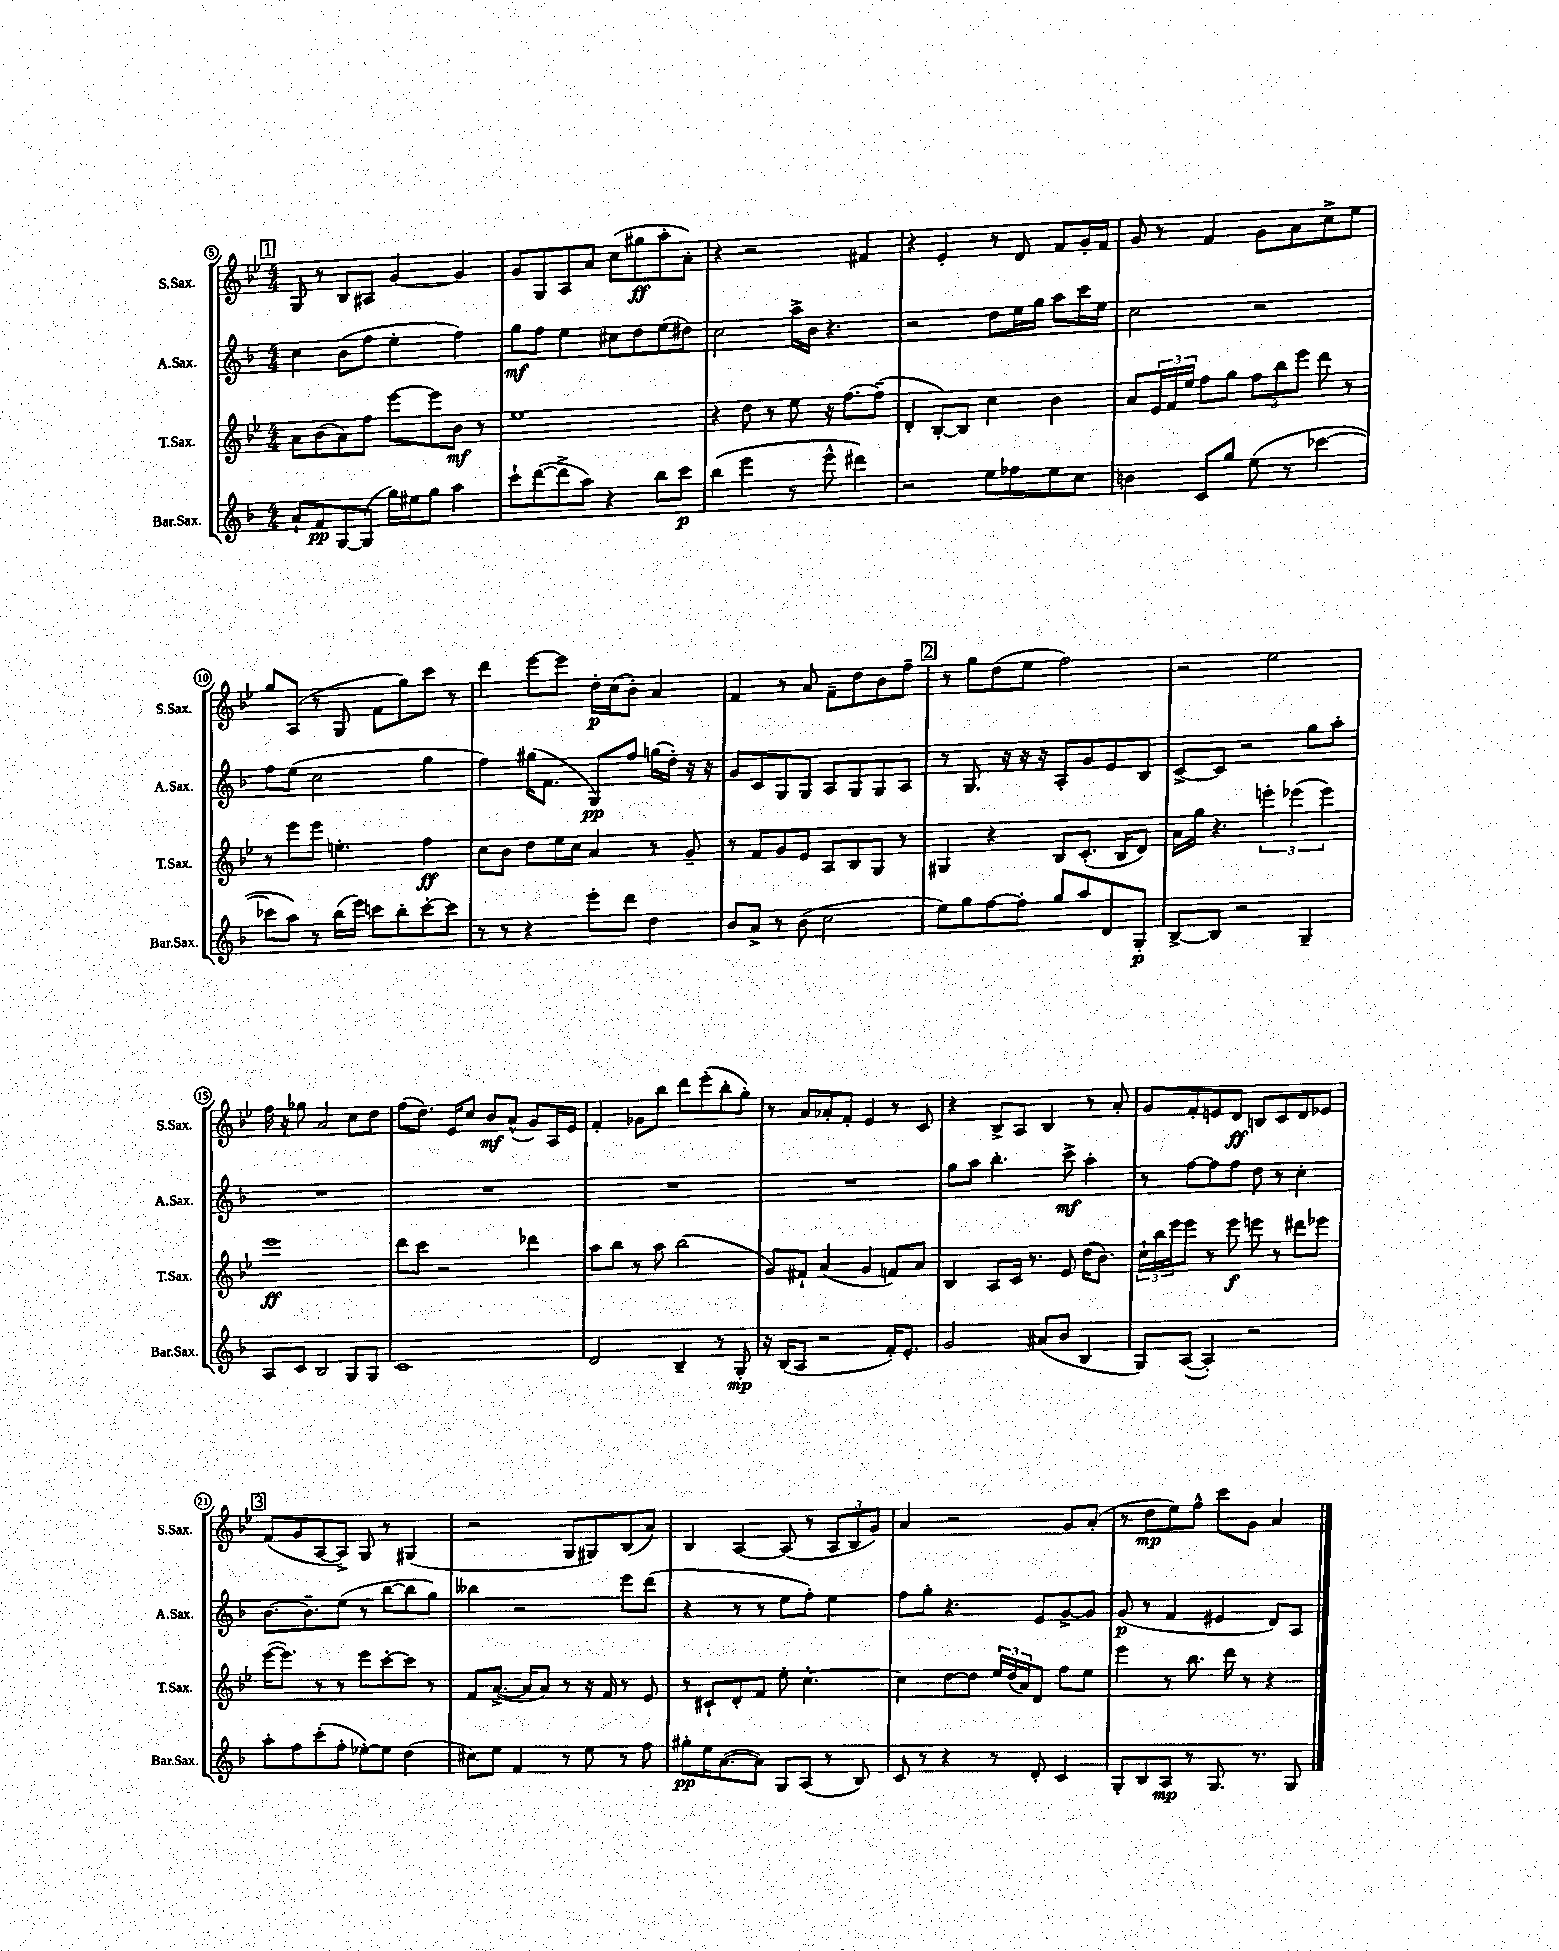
<<
\new StaffGroup <<
\new Staff = "s0" \with { instrumentName = "S.Sax." shortInstrumentName = "S.Sax." } {
    \clef treble \key bes \major \numericTimeSignature \time 4/4
    \mark \markup { \box "1" } g8 r8 bes8 ais8 g'4~ g'4 |
    g'8 g8 a8 a'8 c''8( gis''8\ff a''8-. a'8-.) |
    r4 r2 fis'4 |
    r4 ees'4-. r8 d'8 f'8 g'16-. f'16 |
    g'8 r8 f'4 g'8 a'8 c''8-> ees''8 |
    g''8 a8( r8 g8 f'8 g''8) c'''8 r8 |
    d'''4 ees'''8~ ees'''8 d''16-.\p c''16( bes'8-.) a'4 |
    f'4 r8 a'8 f'8-- d''8 bes'8 f''8-- |
    \mark \markup { \box "2" } r8 g''8 d''8( ees''8 f''2) |
    r2 ees''2 |
    f''16 r16 ges''8 a'2 c''8 d''8 |
    f''8( d''8.) ees'16 c''8 bes'8\mf a'8-^( g'8) a16 ees'16 |
    f'4-. ges'8 bes''8 d'''8 ees'''8-.( bes''8-. g''8-.) |
    r8 a'8 aes'8-. f'8-. ees'4 r8 c'8 |
    r4 bes8-> a8 bes4 r8 a'8-. |
    g'8 f'8-. e'8 d'8\ff b8 c'8 d'8 ees'8 |
    \mark \markup { \box "3" } f'8( g'8 a8~ a8->) g8 r8 gis4( |
    r2 g8 gis8) bes8( a'8) |
    bes4 a4~ a8( r8 \tuplet 3/2 { a8 bes8 g'8) } |
    a'4 r2 g'8 a'8-.( |
    r8 d''8\mp ees''8) f''8-^ c'''8 g'8 a'4 \bar "|." |
}
\new Staff = "s1" \with { instrumentName = "A.Sax." shortInstrumentName = "A.Sax." } {
    \clef treble \key f \major \numericTimeSignature \time 4/4
    \mark \markup { \box "1" } c''4 bes'8( f''8 e''4-. f''4) |
    g''8\mf f''8 e''4 cis''8 d''8 e''8( dis''8) |
    c''2 a''16-> bes'16 r4. |
    r2 d''8 e''16 g''16 a''8 c'''16 e''16 |
    c''2 r2 |
    f''8 e''8( c''2 g''4 |
    f''4) gis''16( f'8. g8\pp) f''8 g''16( d''16-.) r16 r16 |
    g'8 c'8 g8 g8 a8 g8 g8 a8 |
    \mark \markup { \box "2" } r8 g8. r16 r16 r16 a8-. g'8 e'8 bes8 |
    c'8~-> c'8 r2 g''8 a''8-. |
    R1 |
    R1 |
    R1 |
    R1 |
    g''8 a''8 bes''4.-. c'''8->\mf a''4-. |
    r8 f''8~ f''8 f''8 d''8 r8 c''4-. |
    \mark \markup { \box "3" } bes'8.~ bes'8.-- e''8( r8 bes''8~ bes''8 g''8) |
    beses''4 r2 e'''8 d'''8( |
    r4 r8 r8 e''8 f''8-.) e''4 |
    f''8 g''8-. r4. e'8 g'8~-> g'8 |
    g'8\p( r8 f'4 eis'4 d'8) a8 \bar "|." |
}
\new Staff = "s2" \with { instrumentName = "T.Sax." shortInstrumentName = "T.Sax." } {
    \clef treble \key bes \major \numericTimeSignature \time 4/4
    \mark \markup { \box "1" } a'8 bes'8( a'8) f''8 ees'''8~ ees'''8 bes'8\mf r8 |
    ees''1 |
    r4 d''8 r8 ees''8 r16 f''8.~ f''8--( |
    d'4-. bes8~-.) bes8 c''4 bes'4 |
    a'8 \tuplet 3/2 { ees'16 f'16 ees''16 } f''8 g''8 \tuplet 3/2 { f''8 bes''8 ees'''8 } d'''8 r8 |
    r8 ees'''8 ees'''8 e''4.-. f''4\ff |
    c''8 bes'8 d''8 ees''16 c''16 a'4 r8 g'8-- |
    r8 f'8 g'8 ees'8 a8 bes8 g8 r8 |
    \mark \markup { \box "2" } gis4 r4 bes8 c'8.-.( bes16 d'8) |
    a'16 g''16 r4. \tuplet 3/2 { e'''4-. ees'''4( ees'''4) } |
    ees'''1\ff |
    d'''8 c'''8 r2 des'''4 |
    a''8 bes''8 r8 a''8 bes''2( |
    g'8) fis'8-! a'4( g'4 f'8) a'8 |
    bes4 a8 c'16 r8. ees'8 d''16( bes'8.) |
    \tuplet 3/2 { c''16-! bes''16 ees'''16 } ees'''8 r8 ees'''8\f e'''8 r8 dis'''8 ees'''8 |
    \mark \markup { \box "3" } ees'''16~( ees'''8.) r8 r8 ees'''8 c'''8~-. c'''8 r8 |
    f'8 a'8.~->( a'16 a'8) r8 r16 f'16 r8 ees'8 |
    r8 cis'8-! d'8-. f'8 ees''8-. c''4.~-. |
    c''4 d''8~ d''8 \tuplet 3/2 { ees''16 d''16( a'16) } d'8 f''8 ees''8 |
    ees'''4 r8 bes''8. d'''16 r8 r4 \bar "|." |
}
\new Staff = "s3" \with { instrumentName = "Bar.Sax." shortInstrumentName = "Bar.Sax." } {
    \clef treble \key f \major \numericTimeSignature \time 4/4
    \mark \markup { \box "1" } a'8-! f'8\pp g8~ g8( g''16) eis''16 g''8 a''4 |
    c'''8-! d'''8~( d'''8-> a''8) r4 bes''8 c'''8\p |
    bes''4( e'''4 r8 e'''8-^ dis'''4) |
    r2 e''8 fes''8 e''8 c''8 |
    b'4 c'8 g''8 e''8( r8 ces'''4~ |
    ces'''8 a''8) r8 bes''16( e'''16) c'''8 bes''8-. c'''8~-. c'''8 |
    r8 r8 r4 e'''8-. d'''8 d''4 |
    bes'8 a'8-> r8 bes'8( c''2 |
    \mark \markup { \box "2" } e''8) g''8 f''8~ f''8-. g''8 a''8 d'8 g8-.\p |
    bes8~-> bes8 r2 g4-- |
    a8 c'8 bes2 g8 g8 |
    c'1 |
    d'2 bes4-- r8 g8-.\mp |
    r16 bes16( a8 r2 f'16-.) e'8.-. |
    g'2 ais'8( bes'8 bes4 |
    g8) a8~( a4-.) r2 |
    \mark \markup { \box "3" } a''8-. f''8 c'''8-.( f''8-. ees''8~-.) ees''8 d''4( |
    cis''8) e''8 f'4 r8 e''8 r8 f''8 |
    gis''8-.\pp e''16 a'8.~( a'8) g8 a8( r8 bes8) |
    c'8 r8 r4 r8 d'8-. c'4 |
    g8-. bes8 a8\mp r8 g8. r8. g8 \bar "|." |
}
>>
>>
\layout { \context { \Score currentBarNumber = #5 \override BarNumber.stencil = #(make-stencil-circler 0.1 0.3 ly:text-interface::print) } }
